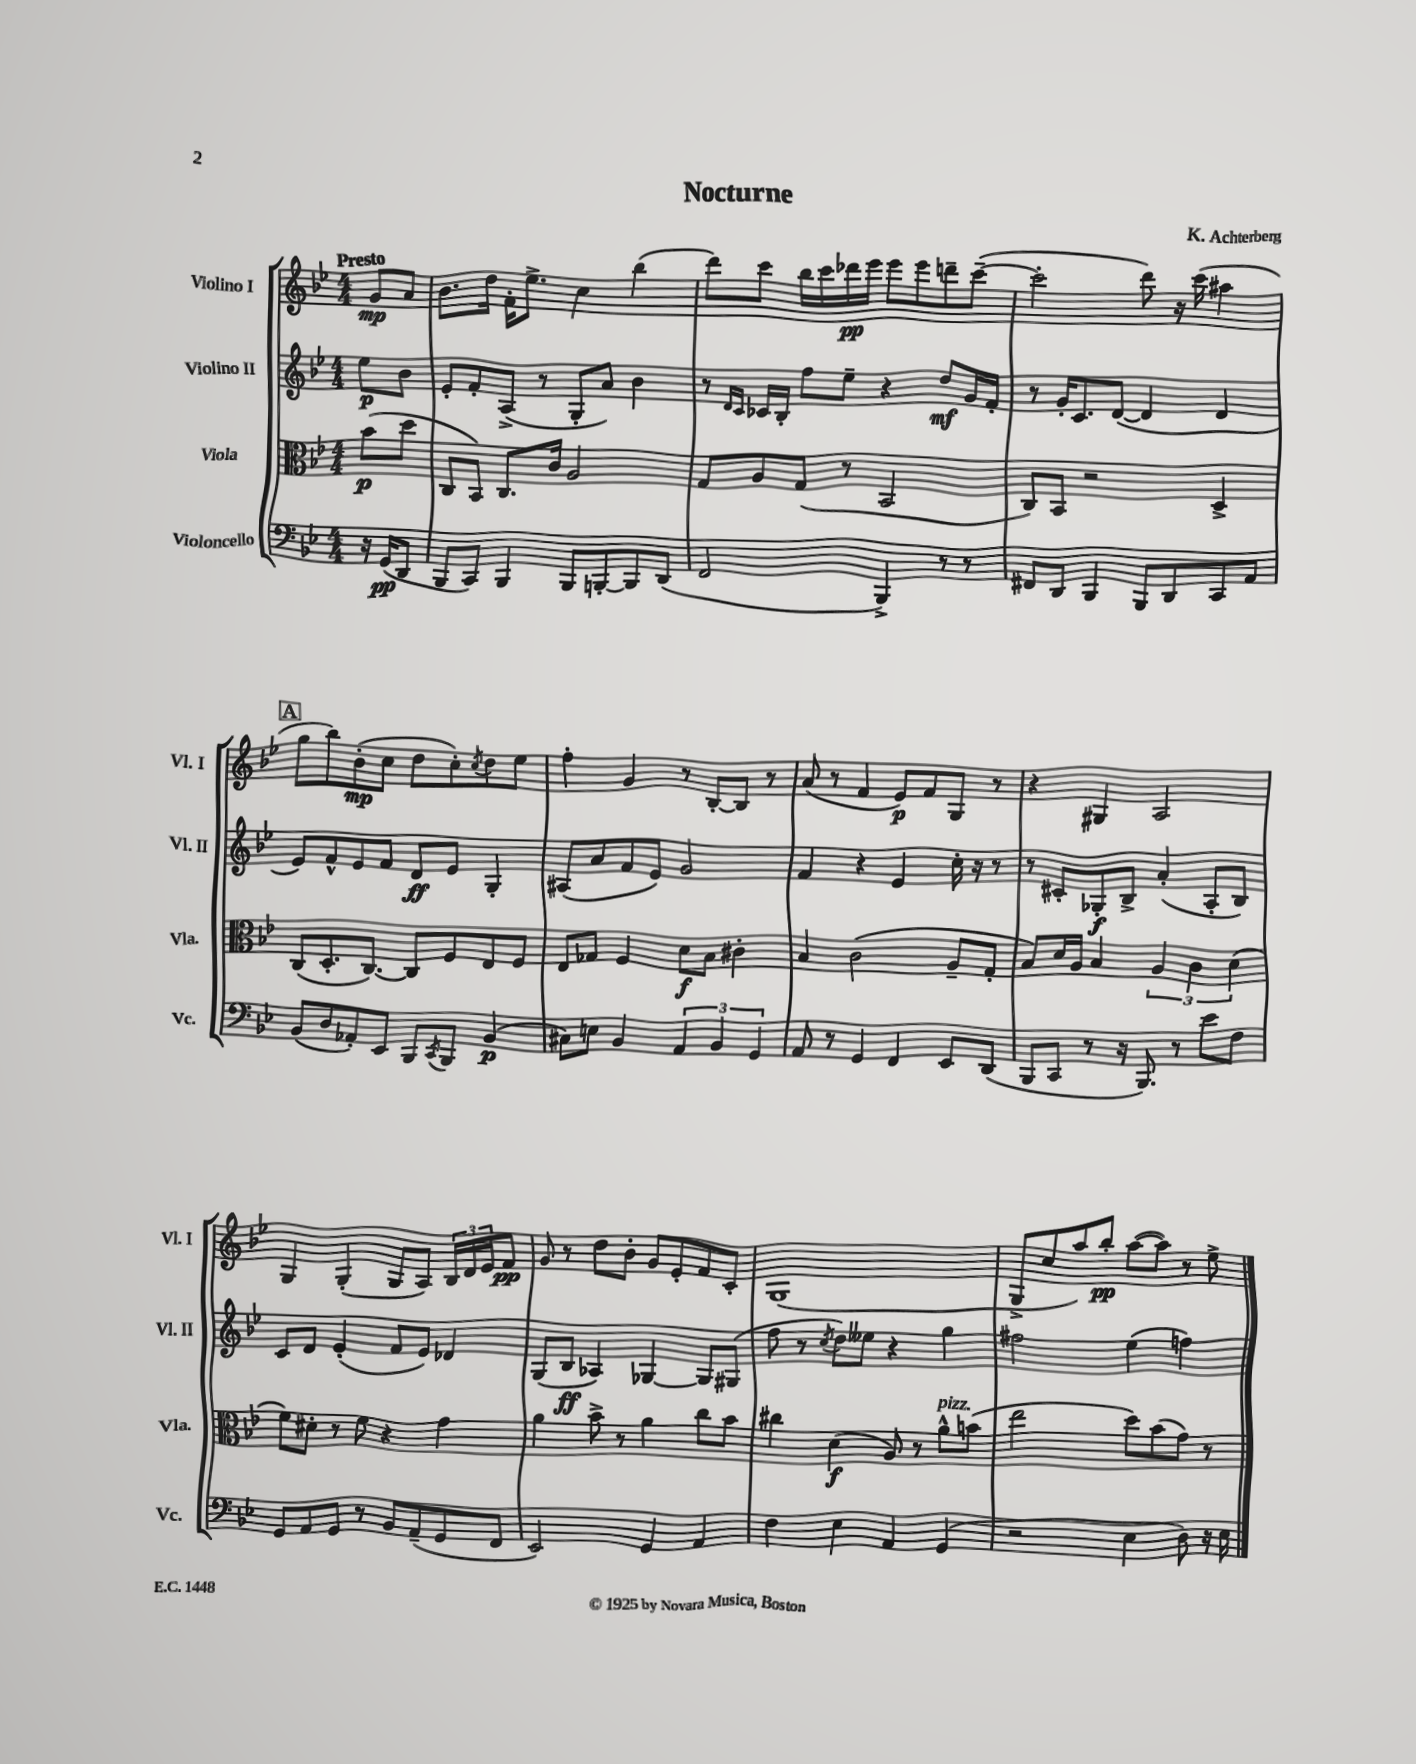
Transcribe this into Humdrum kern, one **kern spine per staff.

**kern	**kern	**kern	**kern
*staff4	*staff3	*staff2	*staff1
*clefF4	*clefC3	*clefG2	*clefG2
*k[b-e-]	*k[b-e-]	*k[b-e-]	*k[b-e-]
*M4/4	*M4/4	*M4/4	*M4/4
16r	(8b-\L	8ee-\L	8g/L
(16GG/LK	.	.	.
8DD/J	8dd\J	8b-\J	8a/J
=	=	=	=
8BBB-/L	8C/L	8e-'/L	8.b-\L
8CC/J)	8BB-/J)	8f'/	.
.	.	.	16dd\Jk
4BBB-/	8.C/L	(8A^/J	16f'\LK
.	.	.	8.ee-^\J
.	.	8r	.
.	16c/Jk	.	.
8BBB-/L	2A/	8G'/L	4cc\
[8BBB'/	.	8a/J)	.
8BBB/]	.	4b-\	(4bb-\
(8DD/J	.	.	.
=	=	=	=
2FF/	8G/L	8r	8ddd\L)
.	.	16qqd/LL	.
.	.	16qqc/JJ	.
.	8A/	16c-/LL	8ccc\J
.	.	16B-'/JJ	.
.	(8G/J	8ff\L	16bb-\LL
.	.	.	16ccc\
.	8r	8ee-~\J	16ddd-\
.	.	.	16eee-\JJ
4BBB-^/)	2BB-/	4r	8eee-\L
.	.	.	8eee-\
8r	.	8dd/L	8ddd~\
8r	.	16g/L	([8ccc~\J
.	.	16f'/JJ	.
=	=	=	=
8FF#/L	8C/L)	8r	2ccc'\]
8DD/J	8BB-/J	16g'/LK	.
.	.	8.c/	.
4BBB-/	2r	.	.
.	.	([8d/J	.
8BBB-/L	.	4d/]	8ddd\)
8DD/	.	.	16r
.	.	.	(16ccc\
8CC/	4D^/	4d/	4aa#\
8AA/J	.	.	.
=	=	=	=
(8BB-/L	(8C/L	8e-/L)	8gg\L
8D/	8.D'/	8f^^/	8bb-\)
8AA-'/)	.	8e-/	(8b-'\
.	[8.C/J)	.	.
8EE-/J	.	8f/J	8cc\J
8BBB-/L	8C/]L	8d/L	8dd\L
8qCC/	.	.	.
8BBB-/J	8F/	8e-/J	8cc'\)
.	.	.	8qcc/
(4BB-/	8E-/	4G'/	8dd\
.	8F/J	.	8ee-\J
=	=	=	=
8C#\L)	8E-/L	(8A#/L	4ff'\
8E\J	8G-/J	8a/	.
4BB-/	4F/	8f/	4g/
.	.	8e-/J)	.
6AA/	8d\L	2g/	8r
.	8B-\J	.	[8B-'/L
6BB-/	.	.	.
.	4c#'\	.	8B-/]J
6GG/	.	.	.
.	.	.	8r
=	=	=	=
8AA/	4B-/	4f/	(8a/
8r	.	.	8r
4GG/	(2c\	4r	4f/
4FF/	.	4e-/	8e-/L)
.	.	.	8f/
8EE-/L	8A~/L	16cc'\	8G/J
.	.	16r	.
(8DD/J	8G'/J	8r	8r
=	=	=	=
8BBB-/L	8B-/L)	8r	4r
8CC/J	16d/L	8c#'/L	.
.	16A/JJ	.	.
8r	4B-/	8G-'/	4G#/
16r	.	8B-^/J	.
8.BBB-/)	.	.	.
.	6A/	(4a'/	2A/
8r	.	.	.
.	6c\	.	.
8e-\L	.	8A'/L	.
.	(6d\	.	.
8F\J	.	8B-/J)	.
=	=	=	=
8GG/L	8f\L)	8c/L	4G/
8AA/	8d#'\J	8d/J	.
8GG/J	8r	(4e-'/	(4G'/
8r	8f\	.	.
8BB-/L	4r	8f/L	8G/L
(8AA~/	.	8e-/J)	8A/J)
8GG/	4g\	4d-/	24B-/LL
.	.	.	24d/
.	.	.	24e-/J
8FF/J	.	.	8f/J
=	=	=	=
2EE-/)	4a\	(8G/L	8g/
.	.	8B-/J	8r
.	8b-^\	4A-/)	8dd\L
.	8r	.	8b-'\J
4GG/	4a\	[4G-/	8g/L
.	.	.	8e-'/
4AA/	8cc\L	8G-/]L	8f/
.	8b-\J	(8G#/J	8c'/J
=	=	=	=
4F\	4cc#\	8ff\	(1G
.	.	8r	.
.	.	8qcc/	.
4E-\	(4d\	8dd\L)	.
.	.	8ee--\J	.
4AA/	8A/)	4r	.
.	8r	.	.
(4GG/	8a^^\L	4gg\	.
.	(8b\J	.	.
=	=	=	=
2r	2ee-\	2ff#\	8G^/L
.	.	.	8cc/
.	.	.	8aa/)
.	.	.	8bb-'/J
4E-\	8dd\L)	(4ee-\	([8aa\L
.	(8b-\	.	8aa\]J)
8D\)	8g\J)	4ff\)	8r
16r	8r	.	8ee-^\
16E-\	.	.	.
==	==	==	==
*-	*-	*-	*-
